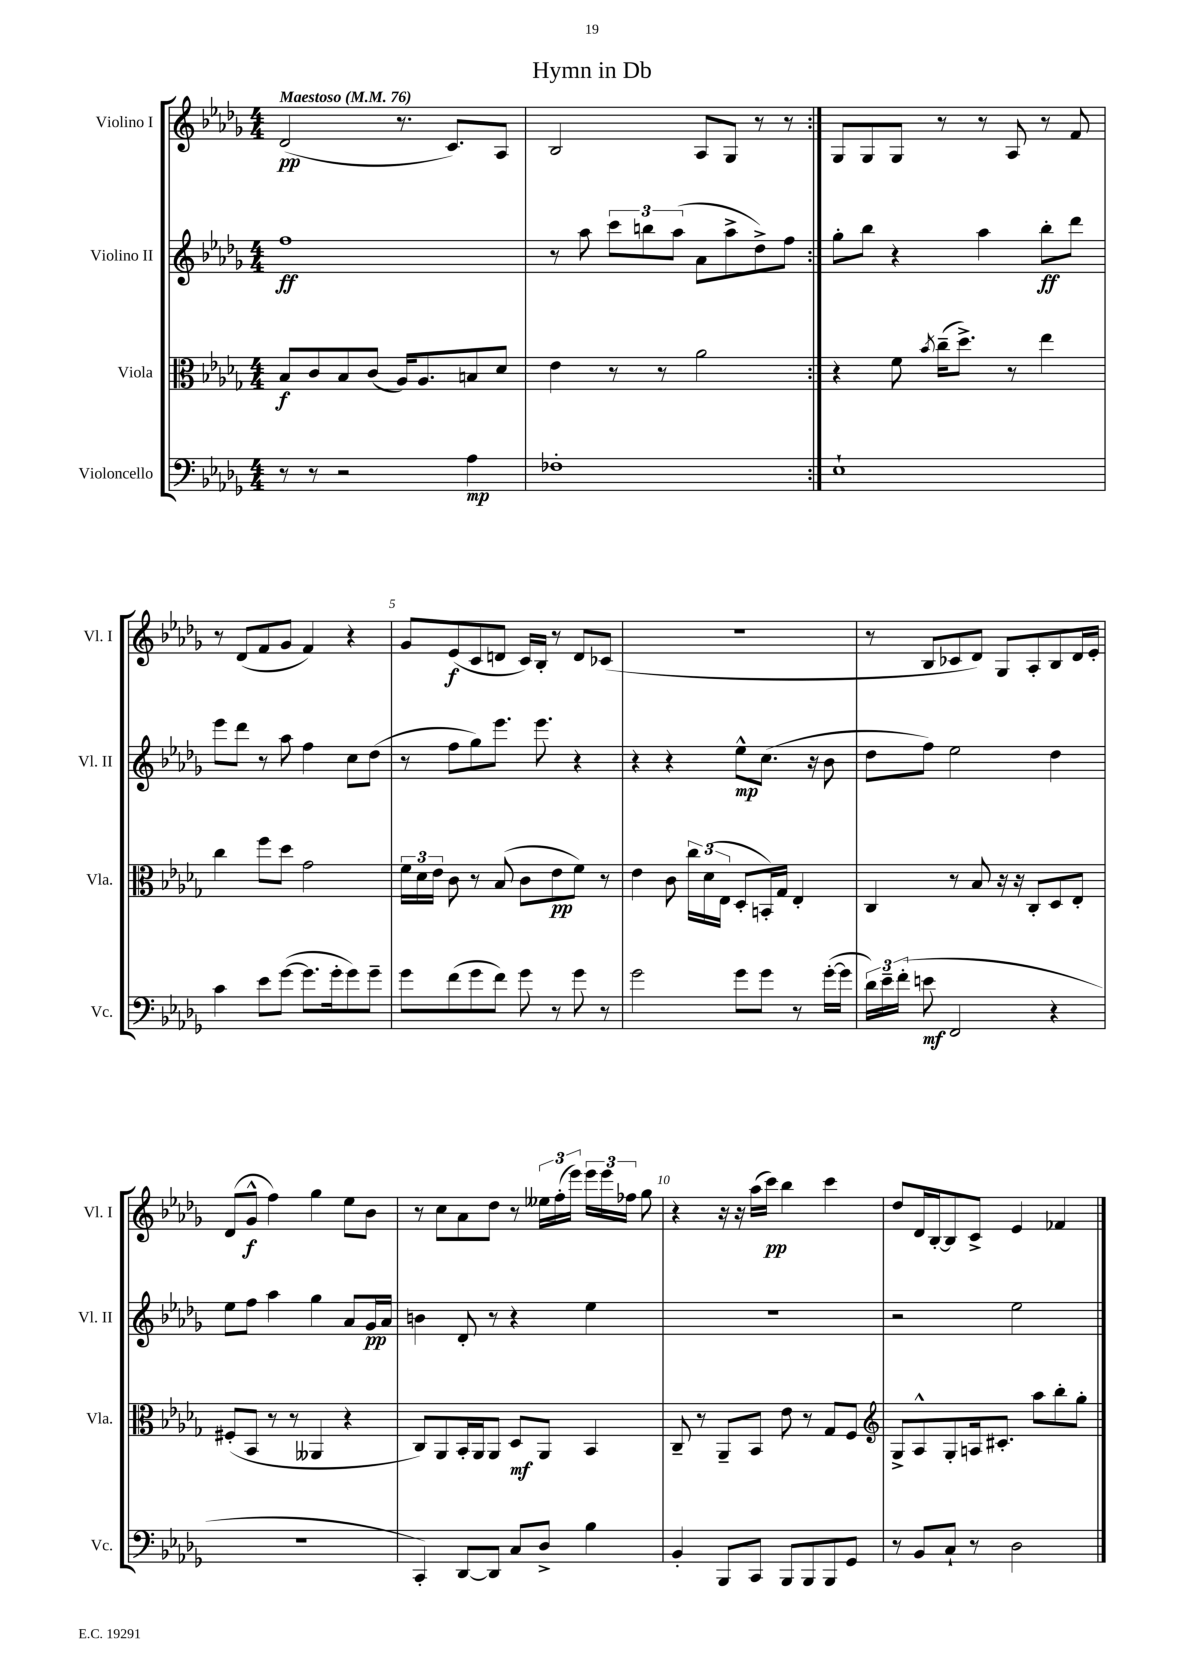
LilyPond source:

\header { title = "Hymn in Db" }
<<
\new StaffGroup <<
\new Staff = "s0" \with { instrumentName = "Violino I" shortInstrumentName = "Vl. I" } {
    \clef treble \key des \major \numericTimeSignature \time 4/4 \tempo "Maestoso" 4 = 76
    \autoBeamOff \repeat volta 2 { des'2\pp( r8. c'8.[) aes8] |
    bes2 aes8[ ges8] r8 r8 | }
    ges8[ ges8 ges8] r8 r8 aes8 r8 f'8 |
    r8 des'8[( f'8 ges'8] f'4) r4 |
    ges'8[ ees'8\f( c'8 d'8] c'16[) bes16]-. r8 d'8[ ces'8]( |
    R1 |
    r8 bes8[ ces'8 des'8]) ges8[ aes8-. bes8 des'16 ees'16]-. |
    des'8[( ges'8]-^\f f''4) ges''4 ees''8[ bes'8] |
    r8 c''8[ aes'8 des''8] r8 \tuplet 3/2 { eeses''16[ f''16-.( ees'''16]) } \tuplet 3/2 { ees'''16[ ees'''16 fes''16] } ges''8 |
    r4 r16 r16 aes''16[( c'''16]\pp) bes''4 c'''4 |
    des''8[ des'16 bes16~-. bes8 c'8]-> ees'4 fes'4 \bar "|." |
}
\new Staff = "s1" \with { instrumentName = "Violino II" shortInstrumentName = "Vl. II" } {
    \clef treble \key des \major \numericTimeSignature \time 4/4
    \autoBeamOff \repeat volta 2 { f''1\ff |
    r8 aes''8 \tuplet 3/2 { c'''8[ b''8 aes''8]( } aes'8[ aes''8-> des''8->) f''8] | }
    ges''8[-. bes''8] r4 aes''4 bes''8[-.\ff des'''8] |
    ees'''8[ des'''8] r8 aes''8 f''4 c''8[ des''8]( |
    r8 f''8[ ges''8) ees'''8.] ees'''8. r4 |
    r4 r4 ees''8[-^\mp c''8.]( r16 bes'8 |
    des''8[ f''8]) ees''2 des''4 |
    ees''8[ f''8] aes''4 ges''4 aes'8[ ges'16\pp aes'16] |
    b'4 des'8-. r8 r4 ees''4 |
    R1 |
    r2 ees''2 \bar "|." |
}
\new Staff = "s2" \with { instrumentName = "Viola" shortInstrumentName = "Vla." } {
    \clef alto \key des \major \numericTimeSignature \time 4/4
    \autoBeamOff \repeat volta 2 { bes8[\f c'8 bes8 c'8]( aes16[) aes8. b8 des'8] |
    ees'4 r8 r8 aes'2 | }
    r4 f'8 \acciaccatura { bes'8 } c''16[--( des''8.]->) r8 ees''4 |
    c''4 f''8[ des''8] ges'2 |
    \tuplet 3/2 { f'16[ des'16 ees'16] } c'8 r8 bes8( c'8[ ees'8\pp f'8]) r8 |
    ees'4 c'8 \tuplet 3/2 { c''16[ des'16( ees16] } des8[-. b,16-.) ges16] ees4-. |
    c4 r8 bes8 r16 r16 c8[-. des8 ees8]-. |
    fis8[-.( bes,8] r8 r8 aeses,4 r4 |
    c8[) aes,8 bes,16-. aes,16 aes,8] des8[\mf aes,8] bes,4 |
    c8-- r8 aes,8[-- bes,8] ees'8 r8 ges8[ f8] |
    \clef treble ges8[-> aes8-^ ges8-. a16 cis'8.]-. aes''8[ bes''8-. ges''8]-. \bar "|." |
}
\new Staff = "s3" \with { instrumentName = "Violoncello" shortInstrumentName = "Vc." } {
    \clef bass \key des \major \numericTimeSignature \time 4/4
    \autoBeamOff \repeat volta 2 { r8 r8 r2 aes4\mp |
    fes1-. | }
    ees1-! |
    c'4 ees'8[ ges'8]~( ges'8.[ ges'16-. ges'8) ges'8]-- |
    ges'8[ f'8( ges'8 f'8]) ges'8 r8 ges'8 r8 |
    ges'2 ges'8[ ges'8] r8 ges'16[~-.( ges'16] |
    \tuplet 3/2 { des'16[) ees'16-- f'16]-.( } e'8\mf f,2 r4 |
    R1 |
    c,4-.) des,8[~ des,8] c8[ des8]-> bes4 |
    bes,4-. bes,,8[ c,8] bes,,8[ bes,,8 bes,,8 ges,8] |
    r8 bes,8[ c8]-! r8 des2 \bar "|." |
}
>>
>>
\layout { \context { \Score \override BarNumber.break-visibility = ##(#f #t #t) barNumberVisibility = #(every-nth-bar-number-visible 5) } }
